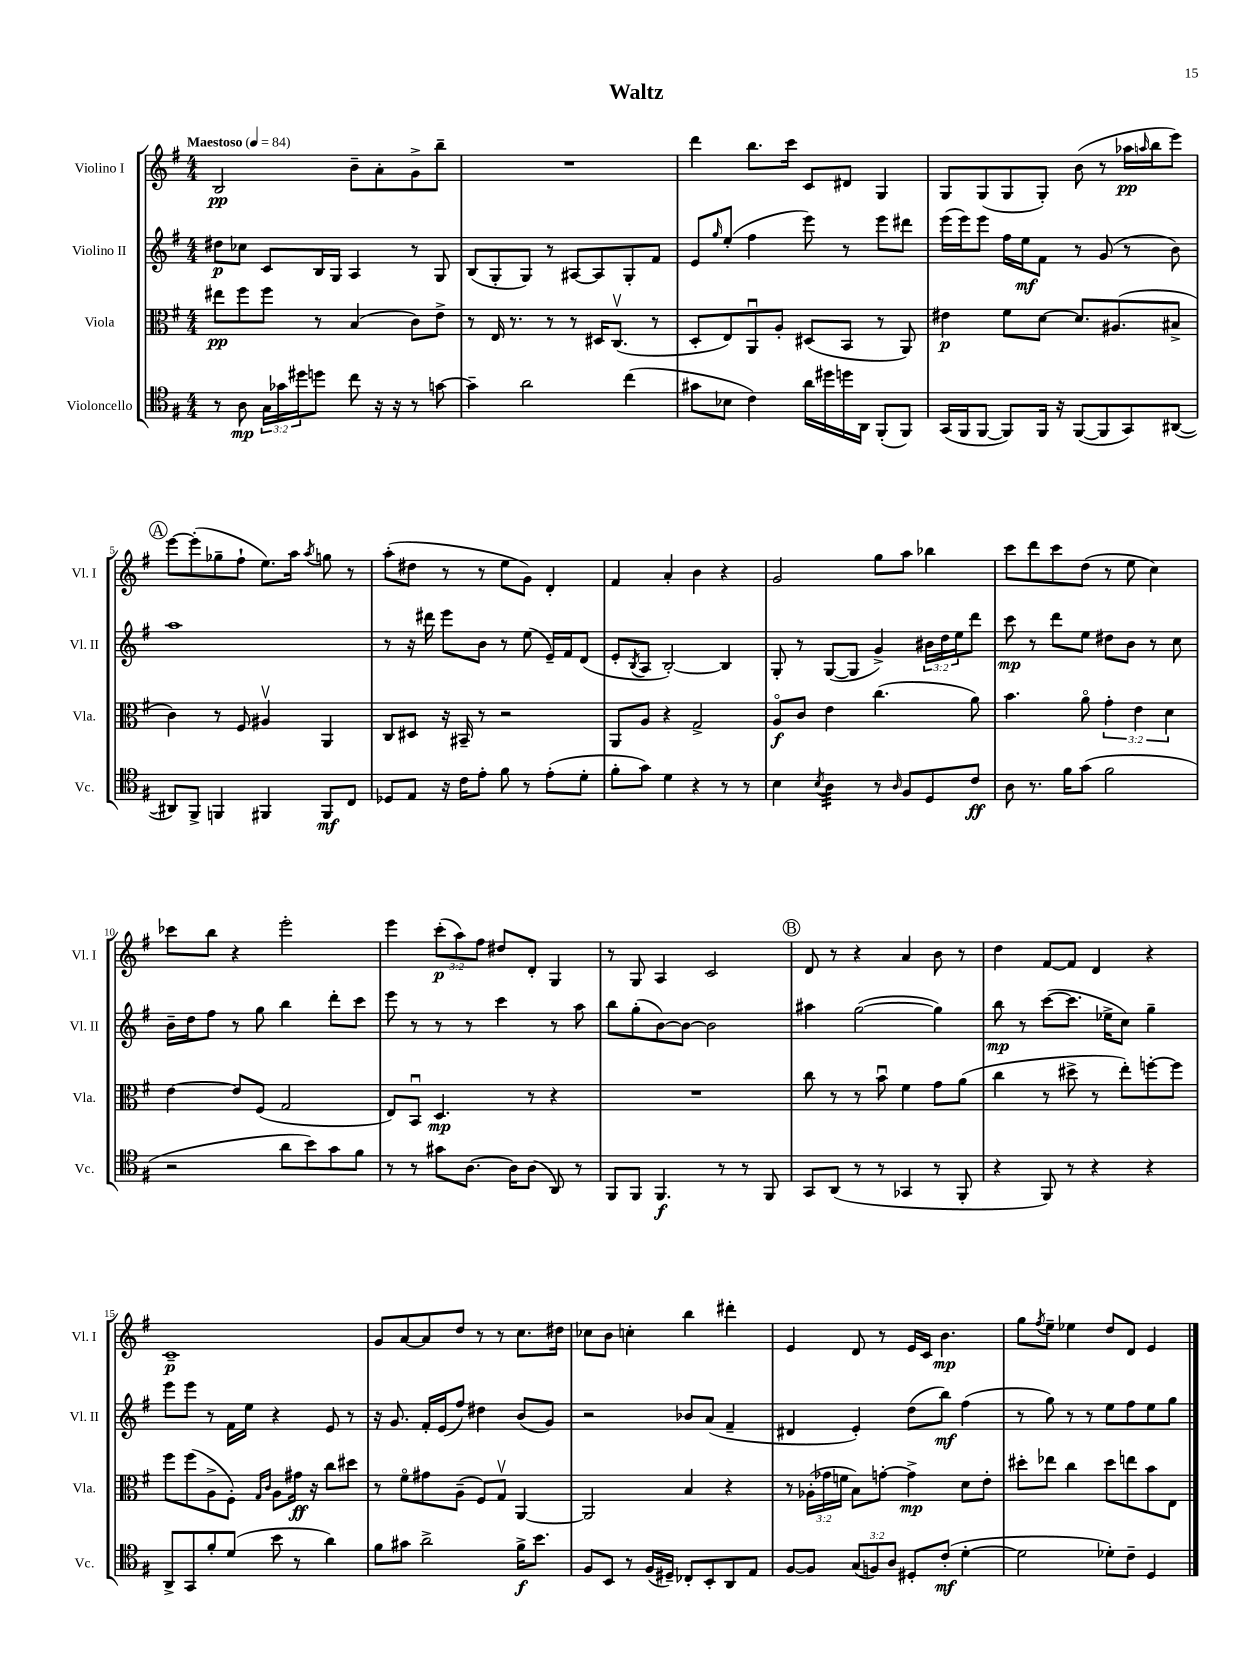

**kern	**kern	**kern	**kern
*staff4	*staff3	*staff2	*staff1
*clefC4	*clefC3	*clefG2	*clefG2
*k[f#]	*k[f#]	*k[f#]	*k[f#]
*M4/4	*M4/4	*M4/4	*M4/4
*MM84	*MM84	*MM84	*MM84
8r	8ee#	8dd#	2B
8A	8ff#	8cc-	.
24G	8ff#	8c	.
24g-	.	.	.
24dd#	.	.	.
8dd	8r	16B	.
.	.	16G	.
8cc	(4B	4A	8b~
16r	.	.	8a'
16r	.	.	.
8r	8c)	8r	8g^
[8g	8e^	8G	8bb~
=	=	=	=
4g~]	8r	(8B	1r
.	16E	8G'	.
.	8.r	.	.
2a	.	8G)	.
.	8r	8r	.
.	8r	[8A#	.
.	16D#	8A#]	.
.	(8.Cv	.	.
(4cc	.	8G'	.
.	8r	8f#	.
=	=	=	=
8g#	8D'	8e	4ddd
.	.	16qqgg	.
8B-	8E)	(8ee'	.
4c)	8AAu	4ff#	8.bb
.	8A'	.	.
.	.	.	16ccc
16a	(8D#	8eee)	8c
16dd#	.	.	.
16dd	8BB	8r	8d#
16AA	.	.	.
(8FF#'	8r	8eee	4G
8FF#)	8AA)	8ddd#	.
=	=	=	=
(16GG	4e#	(16eee	8G
16FF#	.	16eee)	.
[8FF#	.	8eee	(8G
8FF#])	8f#	16ff#	8G
.	.	16ee	.
16FF#	[8d	8f#	8G')
16r	.	.	.
([8FF#	8.d]	8r	(8b
8FF#]	.	(8g	8r
.	(8.A#	.	.
8GG)	.	8r	16aa-
.	.	.	16qqaa
.	.	.	16bb
([8AA#	8B#^	8b)	8eee)
=	=	=	=
8AA#])	4c)	1aa	[8eee
8FF#^	.	.	(8eee']
4FF	8r	.	8gg-~
.	8F#	.	8ff#`
4FF#	4A#v	.	8.ee)
.	.	.	16aa
.	.	.	8qaa
8FF#	4AA	.	8gg
8C	.	.	8r
=	=	=	=
8D-	8C	8r	(8aa'
8E	8D#	16r	8dd#
.	.	16ddd#	.
16r	16r	8eee	8r
16c	16BB#~	.	.
8e'	8r	8b	8r
8f#	2r	8r	8ee
8r	.	(8ee	8g)
(8e'	.	16e~)	4d'
.	.	16f#	.
8d'	.	(8d	.
=	=	=	=
8f#'	8AA	8e'	4f#
.	.	8qB	.
8g)	8A	8A	.
4d	4r	[2B')	4a'
4r	2G^	.	4b
8r	.	4B]	4r
8r	.	.	.
=	=	=	=
4B	8Ao	8G'	2g
.	8c	8r	.
8qB	.	.	.
4A	4e	([8G	.
.	.	8G]	.
8r	(4.cc	4g^)	8gg
16qqA	.	.	.
8F#	.	.	8aa
8D	.	24b#	4bb-
.	.	24dd	.
.	.	24ee	.
8c	8a)	8ddd	.
=	=	=	=
8A	4.b	8ccc	8ccc
8.r	.	8r	8ddd
.	.	8ddd	8ccc
16f#	.	.	.
(8g	8ao	8ee	(8dd
2f#	6g'	8dd#	8r
.	.	8b	8ee
.	6e	.	.
.	.	8r	4cc)
.	6d	.	.
.	.	8cc	.
=	=	=	=
2r	[4e	16b~	8ccc-
.	.	16dd	.
.	.	8ff#	8bb
.	8e]	8r	4r
.	(8F#	8gg	.
8a	2G	4bb	2eee'
8b)	.	.	.
8g	.	8ddd'	.
8f#	.	8ccc	.
=	=	=	=
8r	8E)	8eee	4eee
8r	8BBu	8r	.
8g#	4.D	8r	(12ccc'
.	.	.	12aa)
[8.A	.	8r	.
.	.	.	12ff#
.	.	4ccc	8dd#
16A]	.	.	.
(8A	8r	.	8d'
8AA)	4r	8r	4G
8r	.	8aa	.
=	=	=	=
8FF#	1r	8bb	8r
8FF#	.	(8gg'	8G
4.FF#	.	[8b)	4A
.	.	8b_	.
.	.	2b]	2c
8r	.	.	.
8r	.	.	.
8FF#	.	.	.
=	=	=	=
8GG	8cc	4aa#	8d
(8AA	8r	.	8r
8r	8r	([2gg	4r
8r	8bu	.	.
4GG-	4f#	.	4a
8r	8g	4gg])	8b
8FF#'	(8a	.	8r
=	=	=	=
4r	4cc	8bb	4dd
.	.	8r	.
8FF#)	8r	([8ccc	[8f#
8r	8dd#^	8.ccc]	8f#]
4r	8r	.	4d
.	.	16ee-^	.
.	8ee')	8cc)	.
4r	[8ff'	4gg~	4r
.	8ff]	.	.
=	=	=	=
8AA^	8ff#	8eee	1c~
8GG	(8ff#	8eee	.
8f#'	8A^	8r	.
(8d	8F#')	16f#	.
.	.	16ee	.
.	16qqG	.	.
.	16qqc	.	.
8b	8A	4r	.
8r	16g#	.	.
.	16r	.	.
4a)	8cc	8e	.
.	8dd#	8r	.
=	=	=	=
8f#	8r	16r	8g
.	.	8.g	.
8g#	8f#o	.	[8a
2a^	8g#	16f#'	8a]
.	.	(16e	.
.	(8A~	8ff#)	8dd
.	8F#)	4dd#	8r
.	8Gv	.	8r
16f#^	[4AA	(8b	8.cc
8.b	.	.	.
.	.	8g)	.
.	.	.	16dd#
=	=	=	=
8F#	2AA]	2r	8cc-
8BB	.	.	8b
8r	.	.	4cc'
(16F#	.	.	.
16D#~)	.	.	.
8C-'	4B	8b-	4bb
8BB'	.	(8a	.
8AA	4r	4f#~	4ddd#'
8E	.	.	.
=	=	=	=
[8F#	8r	4d#	4e
8F#]	(24A-'	.	.
.	24g-	.	.
.	24f	.	.
(12G	8B)	4e')	8d
12F)	.	.	.
.	[8g'	.	8r
12A	.	.	.
8D#'	4g^]	(8dd	16e
.	.	.	16c
(8c'	.	8bb)	4.b
[4d'	8d	(4ff#	.
.	8e'	.	.
=	=	=	=
2d]	8dd#'	8r	8gg
.	.	.	8qff#
.	8ee-	8gg)	8ee~
.	4cc	8r	4ee-
.	.	8r	.
8d-')	8dd#	8ee	8dd
8c~	8ee	8ff#	8d
4D	8b	8ee	4e
.	8E	8gg	.
==	==	==	==
*-	*-	*-	*-
